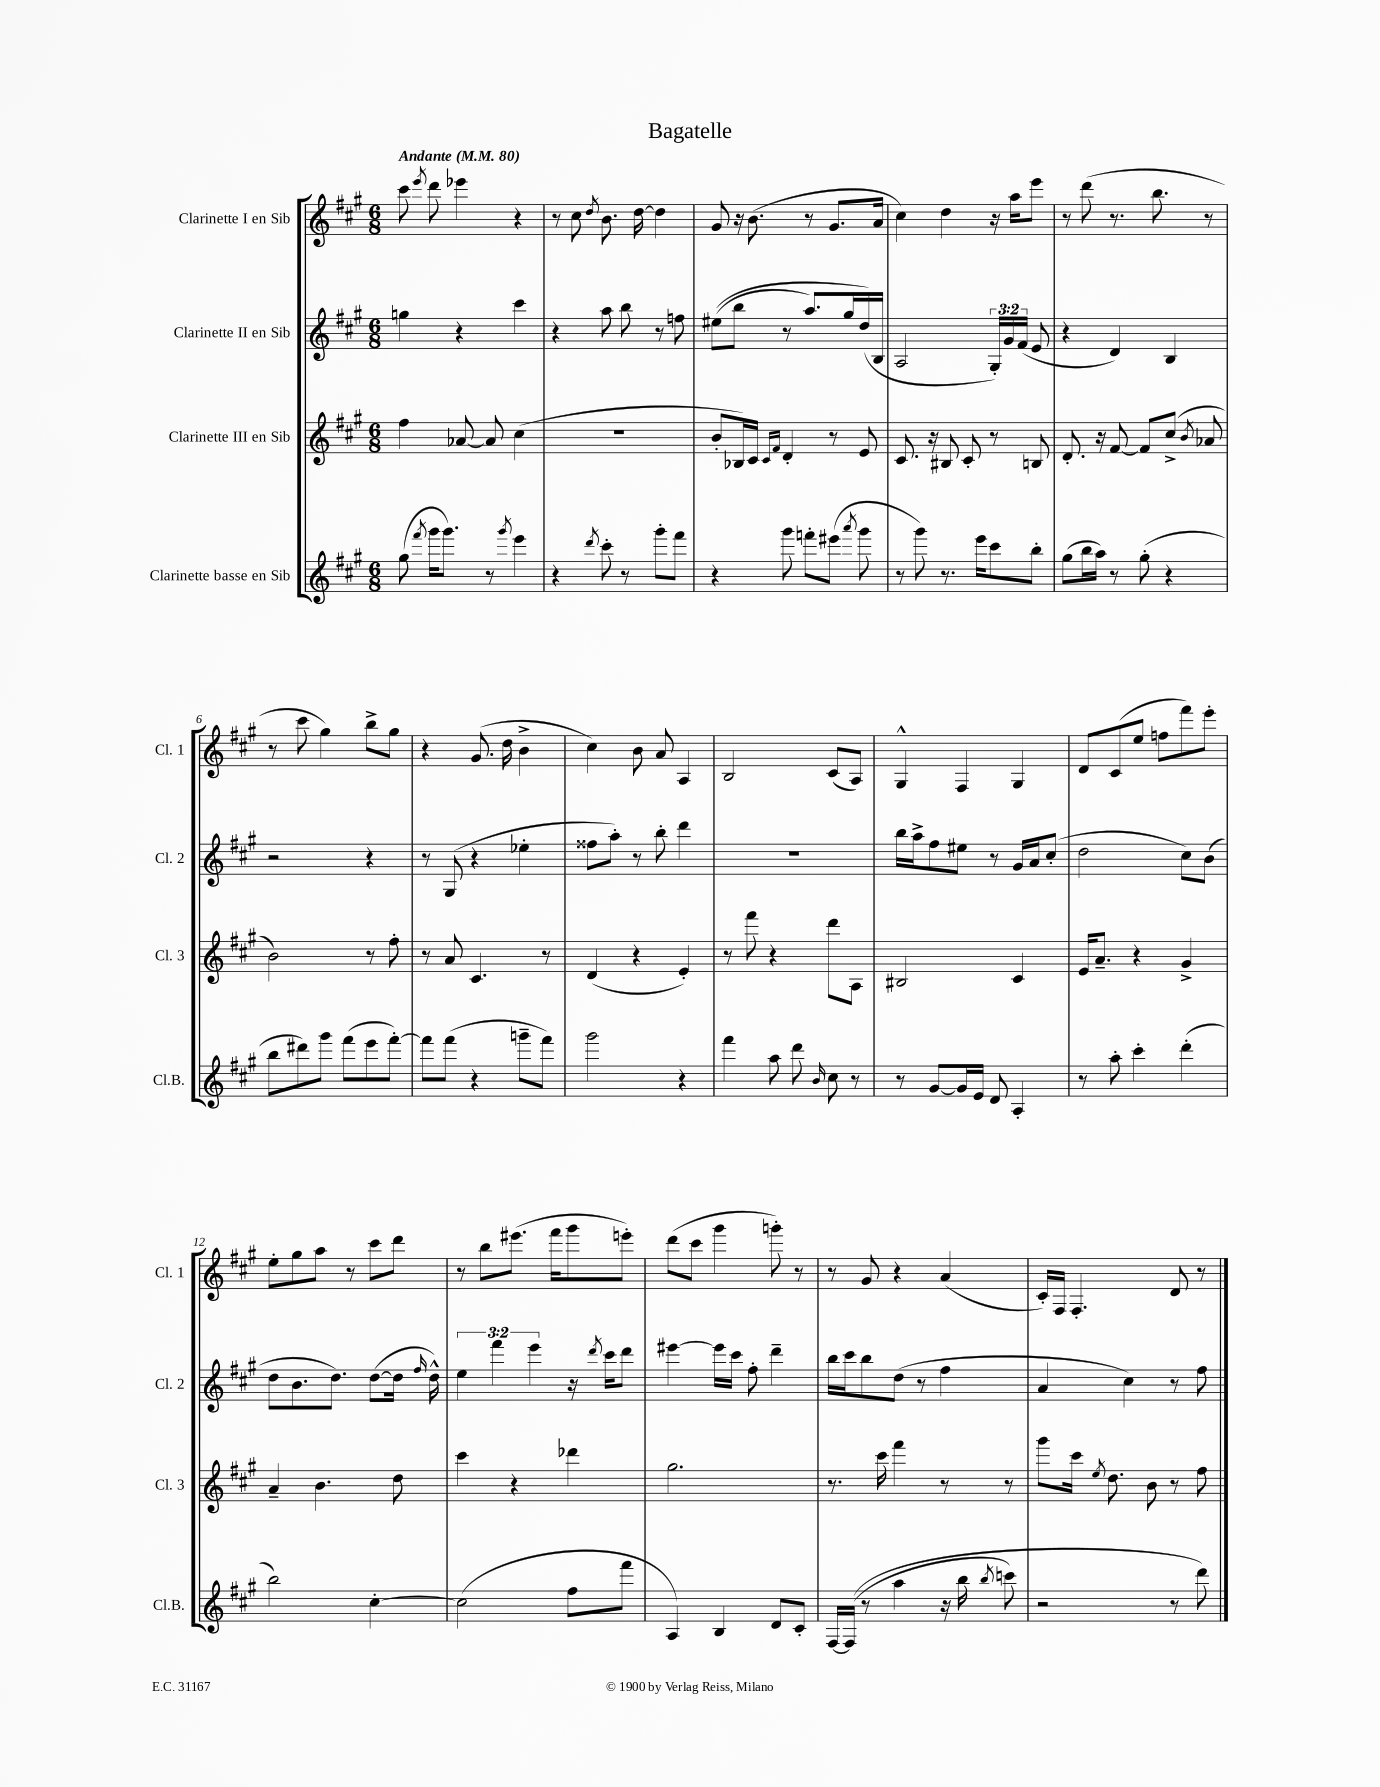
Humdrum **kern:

**kern	**kern	**kern	**kern
*staff4	*staff3	*staff2	*staff1
*clefG2	*clefG2	*clefG2	*clefG2
*k[f#c#g#]	*k[f#c#g#]	*k[f#c#g#]	*k[f#c#g#]
*M6/8	*M6/8	*M6/8	*M6/8
*MM80	*MM80	*MM80	*MM80
(8gg#	4ff#	4gg	8ccc#
8qfff#	.	.	8qeee
16ggg#	.	.	8ddd
8.ggg#)	.	.	.
.	[8a-	4r	4eee-
8r	8a-]	.	.
8qggg#	.	.	.
4eee	(4cc#	4ccc#	4r
=	=	=	=
4r	2.r	4r	8r
.	.	.	8cc#
8qddd	.	.	8qdd
8ccc#'	.	8aa	8.b
8r	.	8bb	.
.	.	.	[16dd
8ggg#'	.	8r	4dd]
8fff#	.	8ff	.
=	=	=	=
4r	8b'	&((8ee#	8g#
.	16B-)	8bb	16r
.	16c#	.	(8.b
.	16qqc#	.	.
.	16qqf#	.	.
8ggg#	4d'	8r	.
8fff'	.	8.aa)	8r
(8eee#	8r	.	8.g#
.	.	16gg#	.
8qaaa	.	.	.
8ggg#	8e	(16dd&)	.
.	.	16B	16a
=	=	=	=
8r	8.c#	2A	4cc#)
8ggg#)	.	.	.
.	16r	.	.
8.r	8B#	.	4dd
.	8c#'	.	.
16eee	.	.	.
8ccc#	8r	24G#')	16r
.	.	24g#	.
.	.	.	16aa
.	.	(24f#	.
8bb'	8B	8e	8eee
=	=	=	=
(8gg#	8.d'	4r	8r
16bb	.	.	(8ddd
16aa)	16r	.	.
8r	[8f#	4d)	8.r
(8gg#'	8f#]	.	.
.	.	.	8.bb
4r	(8cc#^	4B	.
.	8qb	.	.
.	8a-	.	8r
=	=	=	=
8bb	2b)	2r	8r
8ddd#)	.	.	8ccc#
8ggg#	.	.	4gg#)
(8fff#	.	.	.
8eee	8r	4r	8bb^
[8fff#')	8ff#'	.	8gg#
=	=	=	=
8fff#]	8r	8r	4r
(8fff#	8a	(8G#	.
4r	4.c#	4r	(8.g#
.	.	.	16dd
8ggg~	.	4ee-'	4b^
8fff#)	8r	.	.
=	=	=	=
2ggg#	(4d	8ff##	4cc#)
.	.	8aa')	.
.	4r	8r	8b
.	.	8bb'	8a
4r	4e')	4ddd	4A
=	=	=	=
4fff#	8r	2.r	2B
.	8fff#	.	.
8aa	4r	.	.
8ddd	.	.	.
16qqb	.	.	.
8cc#	8ddd	.	(8c#
8r	8A	.	8A)
=	=	=	=
8r	2B#	16bb	4G#^^
.	.	16aa^	.
[8g#	.	8ff#	.
16g#]	.	8ee#	4F#
16e	.	.	.
8d	.	8r	.
4A'	4c#	16g#	4G#
.	.	16a	.
.	.	(8cc#'	.
=	=	=	=
8r	16e	2dd	8d
.	8.a~	.	.
8aa'	.	.	(8c#
4ccc#'	4r	.	8ee
.	.	.	8ff
(4ddd'	4g#^	8cc#)	8fff#)
.	.	(8b	8eee'
=	=	=	=
2bb)	4a~	8dd	8ee'
.	.	8.b	8gg#
.	4.b	.	8aa
.	.	8.dd)	.
.	.	.	8r
[4cc#'	.	([8dd	8ccc#
.	8dd	16dd]	8ddd
.	.	16qqff#	.
.	.	16dd^^)	.
=	=	=	=
(2cc#]	4ccc#	6ee	8r
.	.	.	8bb
.	.	6fff#	.
.	4r	.	(8.eee#
.	.	6eee	.
.	.	.	16fff#
8ff#	4ddd-	16r	8ggg#
.	.	8qddd	.
.	.	16ccc#	.
8fff#	.	8ddd	8eee')
=	=	=	=
4A)	2.gg#	[4eee#	(8ddd
.	.	.	8ccc#
4B	.	16eee#]	4ggg#
.	.	16ccc#	.
.	.	8ff#'	.
8d	.	4ddd~	8ggg')
8c#'	.	.	8r
=	=	=	=
[16F#	8.r	16bb	8r
&((16F#]	.	16ccc#	.
8r	.	8bb	8g#
.	16ccc#	.	.
4aa	4fff#	(8dd	4r
.	.	8r	.
16r	8r	4ff#	(4a
16bb	.	.	.
8qbb	.	.	.
8ccc)	8r	.	.
=	=	=	=
2r	8ggg#	4a	16c#')
.	.	.	16F#
.	16ccc#	.	4.F#'
.	8qee	.	.
.	8.dd	.	.
.	.	4cc#)	.
.	8b	.	.
8r	8r	8r	8d
8ddd&)	8ff#	8ff#	8r
==	==	==	==
*-	*-	*-	*-
